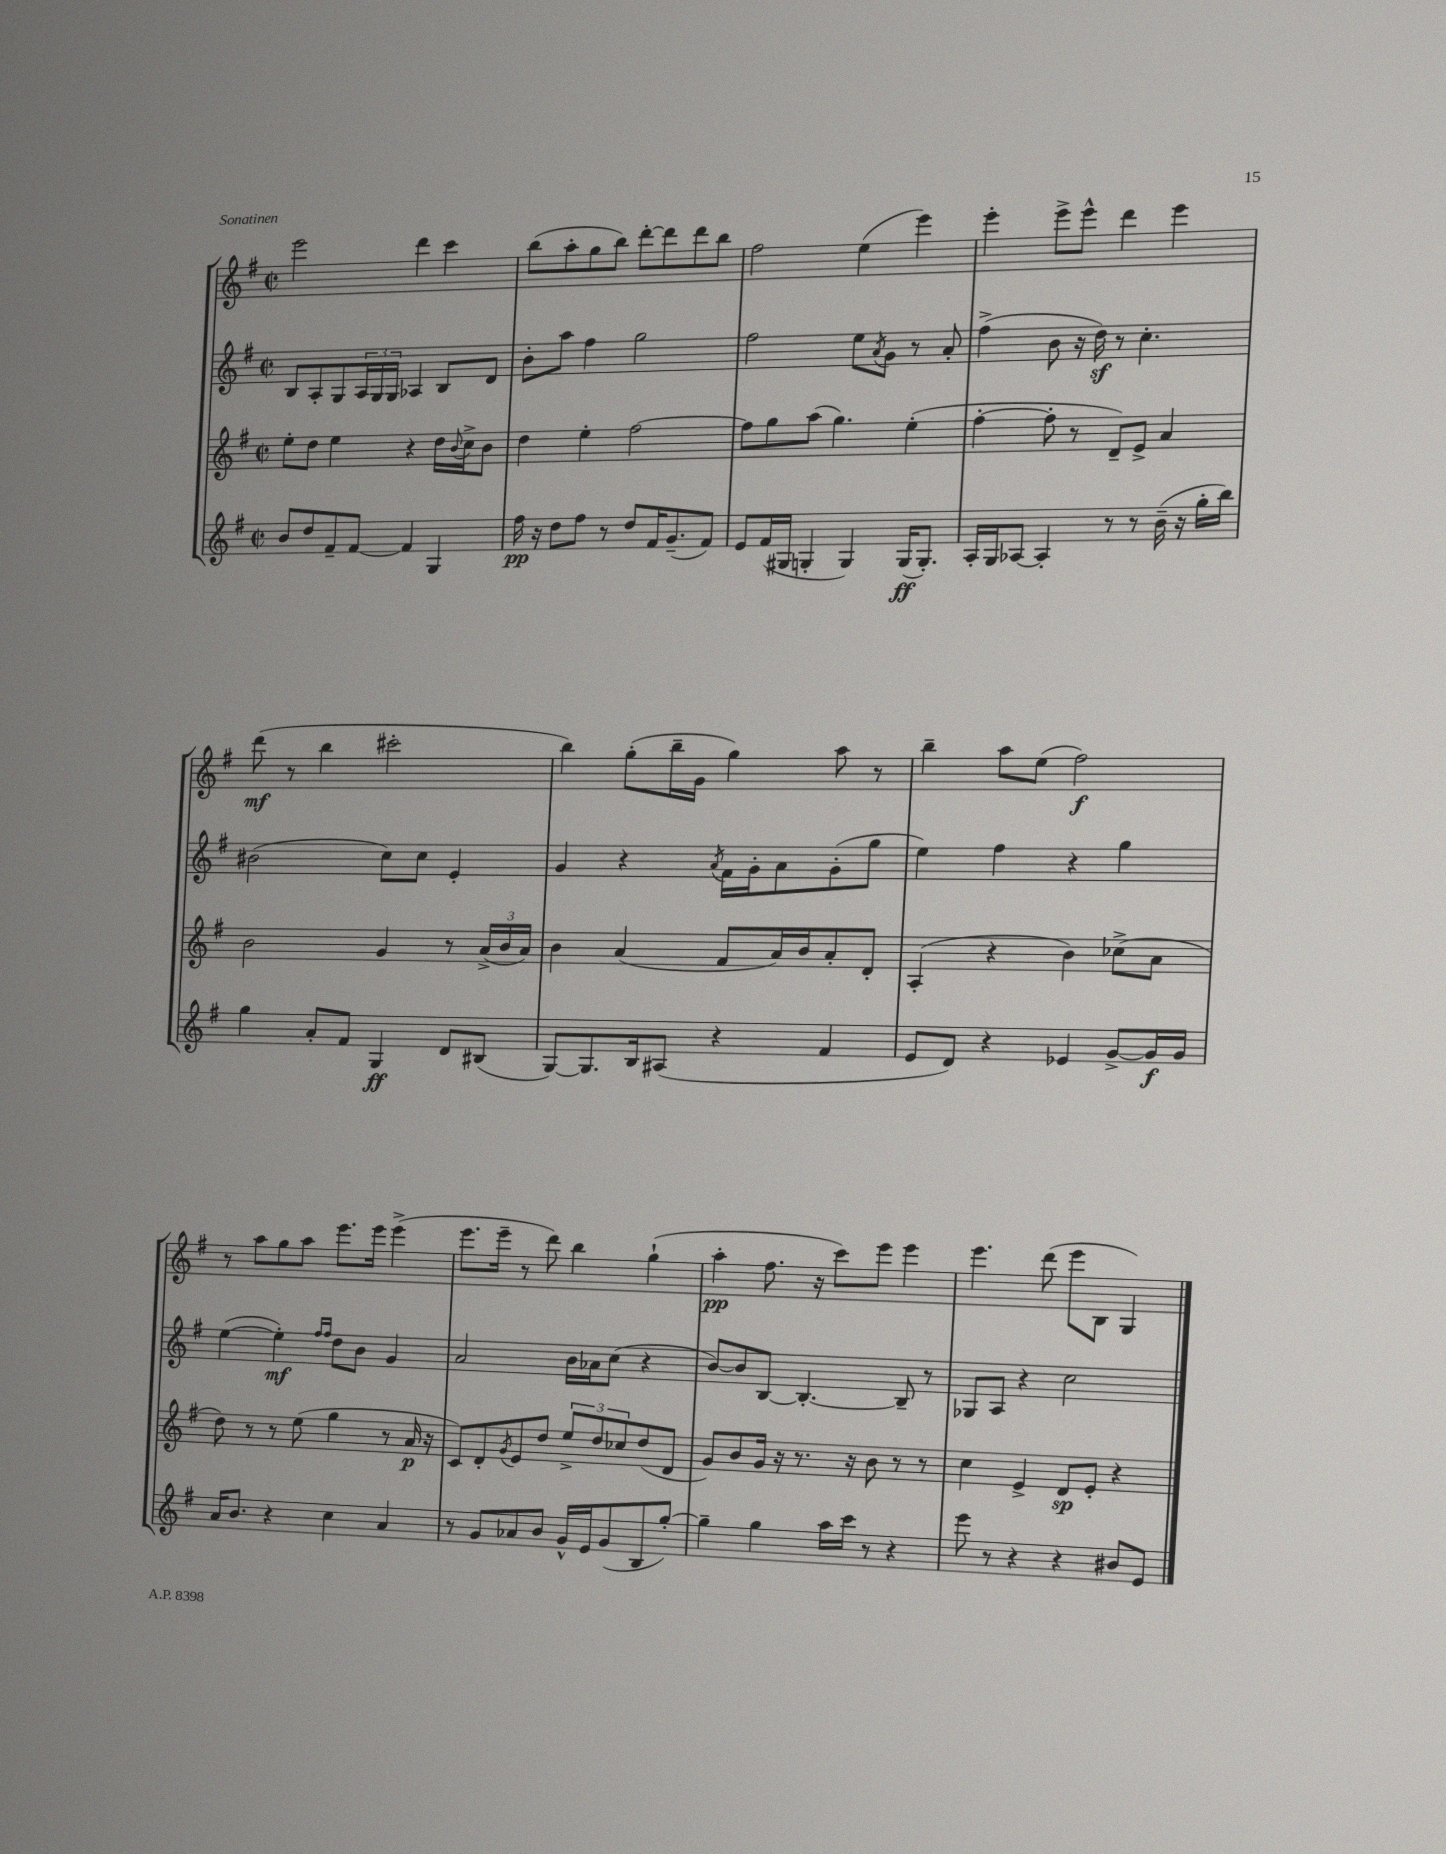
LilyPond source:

<<
\new StaffGroup <<
\new Staff = "s0" {
    \clef treble \key g \major \defaultTimeSignature \time 2/2
    e'''2 d'''4 c'''4 |
    b''8( a''8-. g''8 b''8) d'''8~-. d'''8 d'''8 b''8 |
    fis''2 e''4( e'''4) |
    e'''4-. e'''8-> e'''8-^ d'''4 e'''4 |
    d'''8\mf( r8 b''4 cis'''2-. |
    b''4) g''8-.( b''16-- g'16 g''4) a''8 r8 |
    b''4-- a''8 e''8( fis''2\f) |
    r8 a''8 g''8 a''8 e'''8. e'''16 e'''4->( |
    e'''8. e'''16-- r8 d'''8) b''4 g''4-!( |
    a''4-.\pp fis''8. r16 c'''8) e'''8 e'''4 |
    e'''4. d'''8( e'''8 b8 g4) \bar "|." |
}
\new Staff = "s1" {
    \clef treble \key g \major \defaultTimeSignature \time 2/2
    b8 a8-. g8 \tuplet 3/2 { a16 g16 g16 } aes4 b8 d'8 |
    b'8-. a''8 fis''4 g''2 |
    fis''2 e''8 \acciaccatura { a'8 } g'8 r8 a'8-. |
    fis''4->( b'8 r16 d''16\sf) r8 c''4.-. |
    bis'2( c''8) c''8 e'4-. |
    g'4 r4 \acciaccatura { a'8 } fis'16 g'16-. a'8 g'8-.( g''8 |
    e''4) fis''4 r4 g''4 |
    e''4~( e''4-.\mf) \grace { fis''16 fis''16 } d''8 b'8 g'4 |
    a'2 b'16 aes'16 c''8( r4 |
    b'8~) b'8 b8~ b4.~-. b8-- r8 |
    ges8 a8 r4 c''2 \bar "|." |
}
\new Staff = "s2" {
    \clef treble \key g \major \defaultTimeSignature \time 2/2
    e''8-. d''8 e''4 r4 d''16 \appoggiatura { b'8 } c''16-> b'8 |
    d''4 e''4-. fis''2~ |
    fis''8 g''8 a''8( g''4.) e''4-.( |
    fis''4~-. fis''8-. r8 d'8--) e'8-> a'4 |
    b'2 g'4 r8 \tuplet 3/2 { a'16->( b'16 a'16) } |
    b'4 a'4( fis'8 a'16) b'16 a'8-. d'8-. |
    a4-.( r4 b'4) ces''8->( a'8 |
    d''8) r8 r8 e''8( g''4 r8 a'16\p r16 |
    c'8) d'8-. \acciaccatura { g'8 } e'8 d''8 \tuplet 3/2 { e''8-> d''8 ces''8 } d''8( d'8 |
    g'8) b'8 g'16 r16 r8. r16 b'8 r8 r8 |
    c''4 e'4-> d'8\sp e'8-. r4 \bar "|." |
}
\new Staff = "s3" {
    \clef treble \key g \major \defaultTimeSignature \time 2/2
    b'8 d''8 fis'8-- fis'8~ fis'4 g4 |
    fis''16\pp r16 d''8 fis''8 r8 d''8 fis'16 g'8.--( fis'8) |
    e'8 fis'16( gis16 g4-. g4) g16\ff( g8.-.) |
    a16-. g16 aes8~ aes4-. r8 r8 b'16--( r16 g''16-. b''16) |
    g''4 a'8-. fis'8 g4\ff d'8 bis8( |
    g8~) g8. b16 ais8( r4 fis'4 |
    e'8 d'8) r4 ees'4 g'8~-> g'16\f g'16 |
    a'16 b'8. r4 c''4 a'4 |
    r8 g'8 aes'8 b'8 g'16-^ e'16 g'8( b8 g''8~-.) |
    g''4-- g''4 a''16 c'''16 r8 r4 |
    e'''8 r8 r4 r4 bis'8 e'8 \bar "|." |
}
>>
>>
\layout { \context { \Score \remove "Bar_number_engraver" } }
